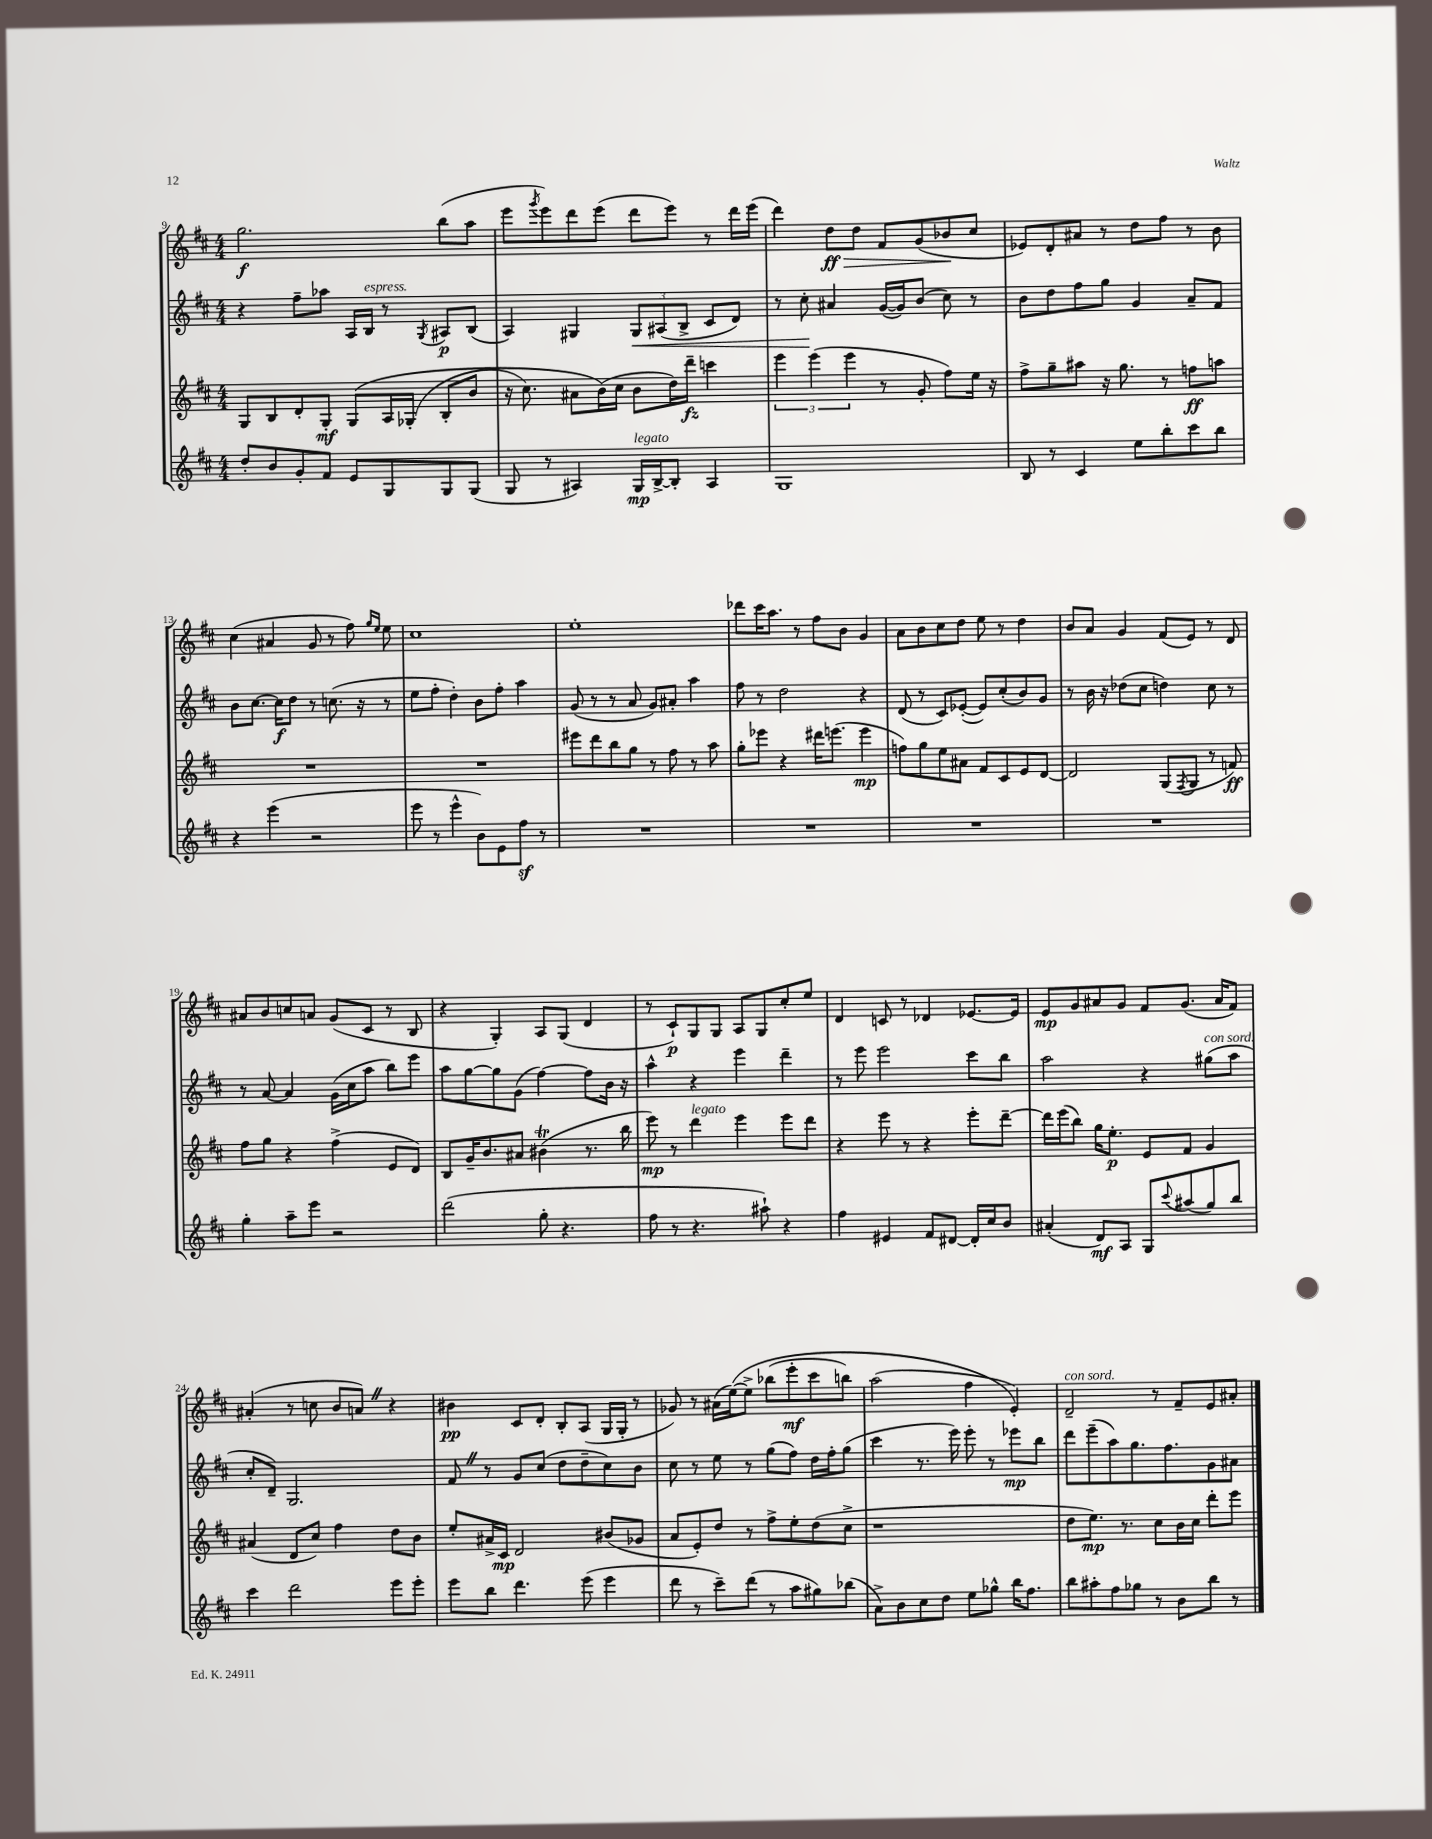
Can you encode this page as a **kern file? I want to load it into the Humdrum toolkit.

**kern	**kern	**kern	**kern
*staff4	*staff3	*staff2	*staff1
*clefG2	*clefG2	*clefG2	*clefG2
*k[f#c#]	*k[f#c#]	*k[f#c#]	*k[f#c#]
*M4/4	*M4/4	*M4/4	*M4/4
8dd'	8G	4r	2.gg
8b	8B	.	.
8g'	8d'	8ff#~	.
8f#	8G'	8aa-	.
8e	&(8G	16A	.
.	.	16B	.
8G	16A	8r	.
.	(16G-'	.	.
.	.	8qG	.
8G	8B'	8A#	(8bb
(8G	8b	(8B	8aa
=	=	=	=
8G	16r	4A)	8eee
.	8.cc#)	.	.
.	.	.	8qggg
8r	.	.	8eee)
4A#)	8a#	4G#	8ddd
.	(16b&)	.	(8eee
.	16cc#	.	.
16G	8b	12G#	8ddd
[16B^	.	.	.
.	.	(12A#	.
8B']	16dd)	.	8eee)
.	.	12B^	.
.	16ddd~	.	.
4A#	4ccc	8c#	8r
.	.	8d)	16ddd
.	.	.	(16eee
=	=	=	=
1G	6eee	8r	4ddd)
.	.	8cc#'	.
.	(6eee	.	.
.	.	4a#	8dd
.	6eee	.	.
.	.	.	8dd
.	8r	([16g	8f#
.	.	16g])	.
.	8g'	(8b	(8g
.	8ff#)	8cc#)	8b-
.	16ee	8r	8cc#
.	16r	.	.
=	=	=	=
8B	8ff#^	8b	8e-)
8r	8gg~	8dd	8d'
4c#	8aa#	8ff#	8a#
.	16r	8gg	8r
.	8.gg	.	.
8ee	.	4g	8dd
8bb'	8r	.	8ff#
8ccc#	8ff	8a~	8r
8bb	8aa	8f#	8b
=	=	=	=
4r	1r	8b	(4cc#
.	.	[8.cc#	.
(4eee	.	.	4a#
.	.	16cc#]	.
.	.	8dd	.
2r	.	8r	8g
.	.	(8.cc	8r
.	.	.	8ff#)
.	.	16r	.
.	.	.	16qqgg
.	.	.	16qqee
.	.	8r	8ee
=	=	=	=
8eee	1r	8ee	1cc#
8r	.	8ff#'	.
4eee^^	.	4dd')	.
8b)	.	8b	.
8e	.	8ff#'	.
8ff#	.	4aa	.
8r	.	.	.
=	=	=	=
1r	8eee#	(8g	1ee'
.	8ddd	8r	.
.	8bb	8r	.
.	8gg	8a	.
.	8r	8g)	.
.	8ff#	8a#'	.
.	8r	4aa	.
.	8aa	.	.
=	=	=	=
1r	8gg'	8ff#	8ddd-
.	8eee-	8r	16ccc#
.	.	.	8.aa
.	4r	2dd	.
.	.	.	8r
.	16ddd#	.	8ff#
.	(8.eee	.	.
.	.	.	8b
.	4eee	4r	4g
=	=	=	=
1r	8ff)	(8d	8a
.	8gg	8r	8b
.	8ee	8c#)	8cc#
.	8a#	([8e-'	8dd
.	8f#	8e-])	8ee
.	8c#	(8cc#'	8r
.	8e	8b)	4dd
.	[8d	8g	.
=	=	=	=
1r	2d]	8r	8b
.	.	16b	8a
.	.	16r	.
.	.	(8dd-	4g
.	.	8cc#	.
.	(8G	4dd)	(8f#
.	8qF#	.	.
.	8G	.	8e)
.	8r	8cc#	8r
.	8f)	8r	8d
=	=	=	=
4gg'	8ff#	8r	8a#
.	8gg	[8a	8b
8aa~	4r	4a]	8cc
8eee	.	.	8a
2r	(4ff#^	(16g	(8g
.	.	16cc#	.
.	.	8aa	8c#
.	8e	8bb)	8r
.	8d)	8eee	8B
=	=	=	=
(2ddd	8B	8aa	4r
.	16g~	[8gg	.
.	8.b	.	.
.	.	8gg]	4G')
.	8a#	(8g	.
8gg'	(4b#	[4ff#)	8A
4.r	.	.	(8G
.	8.r	8ff#]	4d
.	.	16b	.
.	16bb	16r	.
=	=	=	=
8ff#	8eee)	4aa^^	8r
8r	8r	.	8c#`)
4.r	4ddd	4r	8G
.	.	.	8G
.	4eee	4eee	8A
8aa#`)	.	.	8G
4r	8eee	4ddd~	8cc#'
.	8ddd	.	8ee
=	=	=	=
4ff#	4r	8r	4d
.	.	8eee	.
4e#	8eee	2eee	8c
.	8r	.	8r
8f#	4r	.	4d-
[8d#	.	.	.
16d#']	8eee'	8ccc#	[8.e-
16cc#	.	.	.
8b	[8ddd~	8bb	.
.	.	.	16e-]
=	=	=	=
(4a#'	16ddd]	2aa	8e
.	(16eee	.	.
.	8bb)	.	8g
8d)	16gg	.	8a#
.	8.ee'	.	.
8A	.	.	8g
8G	8e	4r	8f#
8qqccc#	.	.	.
(8aa#	8f#	.	(8.g
8gg)	4g	(8gg#	.
.	.	.	16a#
8bb	.	8aa	8f#)
=	=	=	=
4ccc#	(4a#	8cc#'	(4a#'
.	.	8d~)	.
2ddd	8d	2.G	8r
.	8cc#)	.	8cc
.	4ff#	.	8b
.	.	.	8a)
8eee	8dd	.	4r
8eee'	8b	.	.
=	=	=	=
8eee	8ee'	8f#	4b#
8bb	16a#^	8r	.
.	16c#	.	.
4.ddd	2d	8g	8c#
.	.	(8cc#	8d'
.	.	8dd	8B'
(8eee	.	8dd~	(8A
4eee	(8b#	8cc#)	16G
.	.	.	16G'
.	8g-	8b	8r
=	=	=	=
8ddd	8a	8cc#	8g-)
8r	8e')	8r	8r
8ccc#~)	8dd	8ee	(16a#
.	.	.	&([16ee)
(8ddd	8r	8r	8ee^]
8r	8ff#^	(8gg	(8bb-
8aa	8ee'	8ff#)	8eee'
8gg#)	(8dd	16dd	8ccc#
.	.	16ff#'	.
(8bb-	8cc#^	(8gg	8bb)
=	=	=	=
8a^)	1r	4ccc#	(2aa
8b	.	.	.
8cc#	.	8.r	.
8dd	.	.	.
.	.	16eee)	.
8ee	.	8eee'	4ff#
8gg-^^	.	8r	.
16bb	.	8eee-	4e')&)
8.ff#	.	.	.
.	.	8bb	.
=	=	=	=
8bb	8dd	8ddd	2d~
8aa#'	8.ee)	(8eee~	.
8ff#	.	8aa)	.
.	8.r	.	.
8gg-	.	8.gg	.
8r	8cc#	.	8r
.	.	8.ff#	.
8b	16b	.	8f#~
.	16cc#	.	.
8bb	8ddd'	8g	8e
8r	8eee	8a#	8a#'
==	==	==	==
*-	*-	*-	*-
